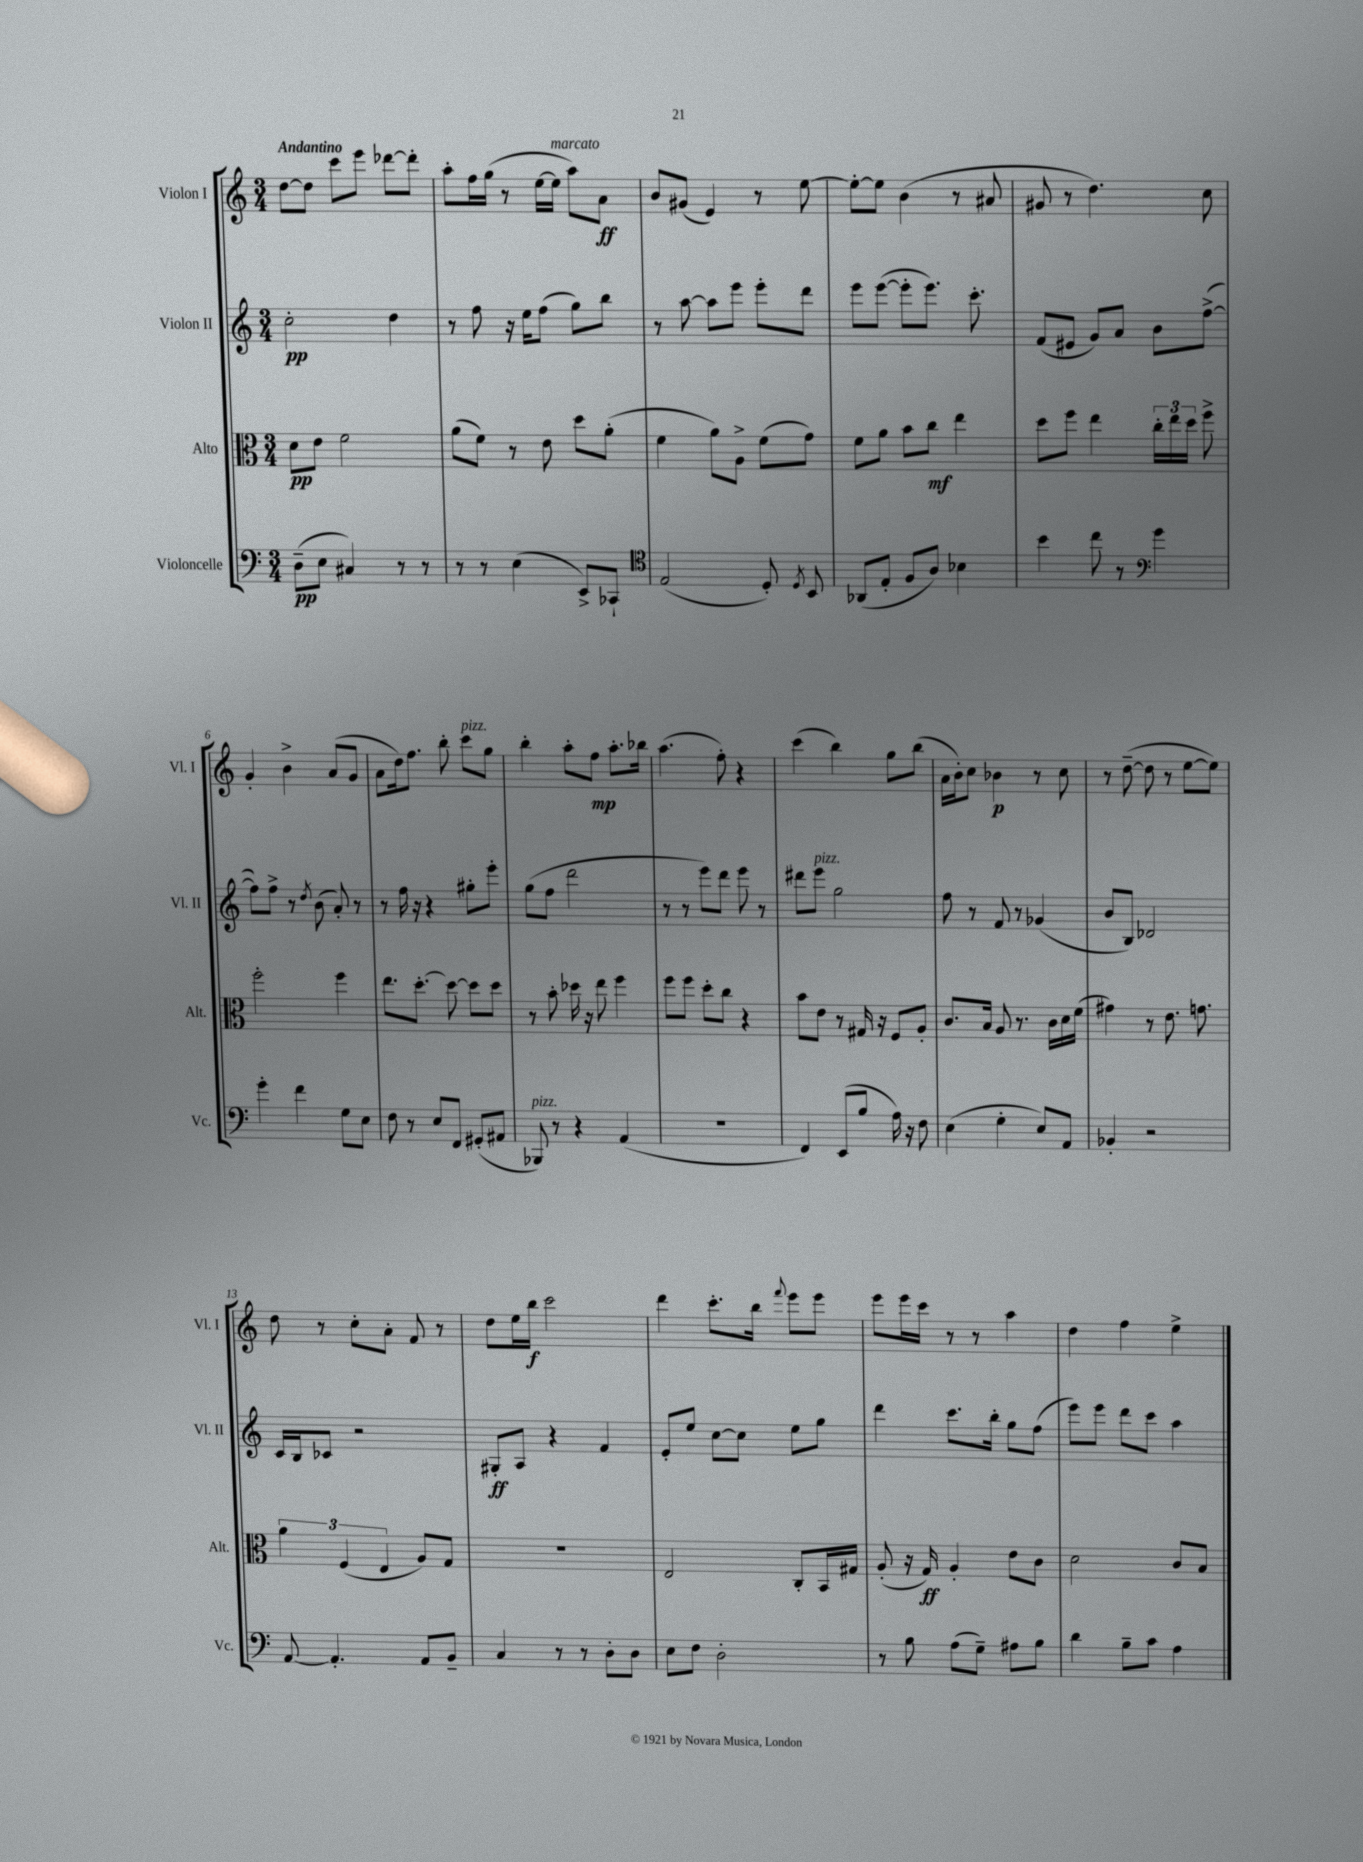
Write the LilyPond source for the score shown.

<<
\new StaffGroup <<
\new Staff = "s0" \with { instrumentName = "Violon I" shortInstrumentName = "Vl. I" } {
    \clef treble \key c \major \numericTimeSignature \time 3/4 \tempo "Andantino"
    \autoBeamOff d''8[~ d''8] c'''8[ e'''8] des'''8[~ des'''8]-. |
    a''8[-. f''16 g''16]( r8 e''16[~ e''16]^\markup { \italic "marcato" } a''8[) a'8]\ff |
    b'8[ gis'8]( e'4) r8 e''8~ |
    e''8[~-. e''8] b'4( r8 ais'8 |
    gis'8 r8 d''4.) c''8 |
    g'4-. b'4-> a'8[( g'8] |
    a'8[ d''16) f''8.] b''8-. c'''8[^\markup { \italic "pizz." } g''8] |
    b''4-. a''8[-. f''8]\mp a''8.[-. bes''16] |
    a''4.( f''8-.) r4 |
    c'''4( b''4) g''8[ b''8]( |
    a'16[ b'16-.) c''8] bes'4\p r8 c''8 |
    r8 d''8~--( d''8 r8 e''8[~ e''8]) |
    d''8 r8 c''8[-. a'8]-. f'8 r8 |
    d''8[ e''16 b''16]\f c'''2 |
    d'''4 c'''8.[-. b''16] \appoggiatura { f'''8 } e'''8[ e'''8] |
    e'''8[ e'''16 c'''16] r8 r8 a''4 |
    d''4 f''4 e''4-> \bar "|." |
}
\new Staff = "s1" \with { instrumentName = "Violon II" shortInstrumentName = "Vl. II" } {
    \clef treble \key c \major \numericTimeSignature \time 3/4
    \autoBeamOff c''2-.\pp d''4 |
    r8 f''8 r16 e''16[ f''8]( g''8[) b''8] |
    r8 a''8~ a''8[ e'''8] e'''8[-. d'''8] |
    e'''8[ e'''8]~( e'''8[-. e'''8.]) c'''8.-. |
    f'8[( eis'8] g'8[) a'8] b'8[ f''8]~->( |
    f''8[) f''8]-> r8 \acciaccatura { d''8 } b'8( a'8-.) r8 |
    r8 f''16 r16 r4 gis''8[-. e'''8]-. |
    g''8[( f''8] d'''2 |
    r8 r8 e'''8[) d'''8] e'''8 r8 |
    dis'''8[ e'''8]^\markup { \italic "pizz." } g''2 |
    f''8 r8 f'8 r8 ges'4( |
    b'8[ b8]) des'2 |
    c'16[ b16 ces'8] r2 |
    gis8[-.\ff a8] r4 f'4 |
    e'8[-. e''8] c''8[~ c''8] e''8[ g''8] |
    d'''4 c'''8.[ b''16]-. g''8[ f''8]( |
    e'''8[) e'''8] d'''8[ c'''8] a''4 \bar "|." |
}
\new Staff = "s2" \with { instrumentName = "Alto" shortInstrumentName = "Alt." } {
    \clef alto \key c \major \numericTimeSignature \time 3/4
    \autoBeamOff d'8[\pp e'8] f'2 |
    a'8[( f'8]) r8 e'8 d''8[ a'8]-.( |
    f'4 a'8[) a8]-> f'8[( g'8]) |
    f'8[ a'8] b'8[ c''8]\mf e''4 |
    d''8[ f''8] e''4 \tuplet 3/2 { c''16[-. e''16 d''16] } f''8-> |
    f''2-. f''4 |
    e''8.[ d''8.]~-. d''8~ d''8[ d''8] |
    r8 b'8-. des''16 r16 e''8 f''4 |
    f''8[ f''8] d''8[-. c''8] r4 |
    b'8[ e'8] r8 gis16 r16 f8[ a8]-. |
    c'8.[ b16] a8 r8. c'16[ d'16 f'16]( |
    gis'4) r8 e'8. g'8. |
    \tuplet 3/2 { a'4 f4( e4 } a8[) g8] |
    R2. |
    e2 c8[-. b,16 gis16] |
    a8-.( r16 g16\ff) a4-. e'8[ c'8] |
    d'2 c'8[ b8] \bar "|." |
}
\new Staff = "s3" \with { instrumentName = "Violoncelle" shortInstrumentName = "Vc." } {
    \clef bass \key c \major \numericTimeSignature \time 3/4
    \autoBeamOff d8[--\pp( e8] cis4) r8 r8 |
    r8 r8 e4( e,8[->) ces,8]-! |
    \clef tenor e2( d8-.) \acciaccatura { d8 } b,8 |
    aes,8[( e8]-. f8[ a8]) bes4 |
    b'4 c''8 r8 \clef bass g'4 |
    g'4-. f'4 g8[ e8] |
    f8 r8 e8[ f,8] gis,8[-.( ais,8] |
    bes,,8^\markup { \italic "pizz." }) r8 r4 a,4( |
    R2. |
    f,4) e,8[( b8] a16) r16 f8 |
    e4( g4-. e8[) a,8] |
    bes,4-. r2 |
    a,8~ a,4.-. a,8[ b,8]-- |
    c4 r8 r8 d8[-. d8] |
    e8[ f8] d2-. |
    r8 b8 a8[( g8]--) ais8[ b8] |
    d'4 b8[-- c'8] a4 \bar "|." |
}
>>
>>
